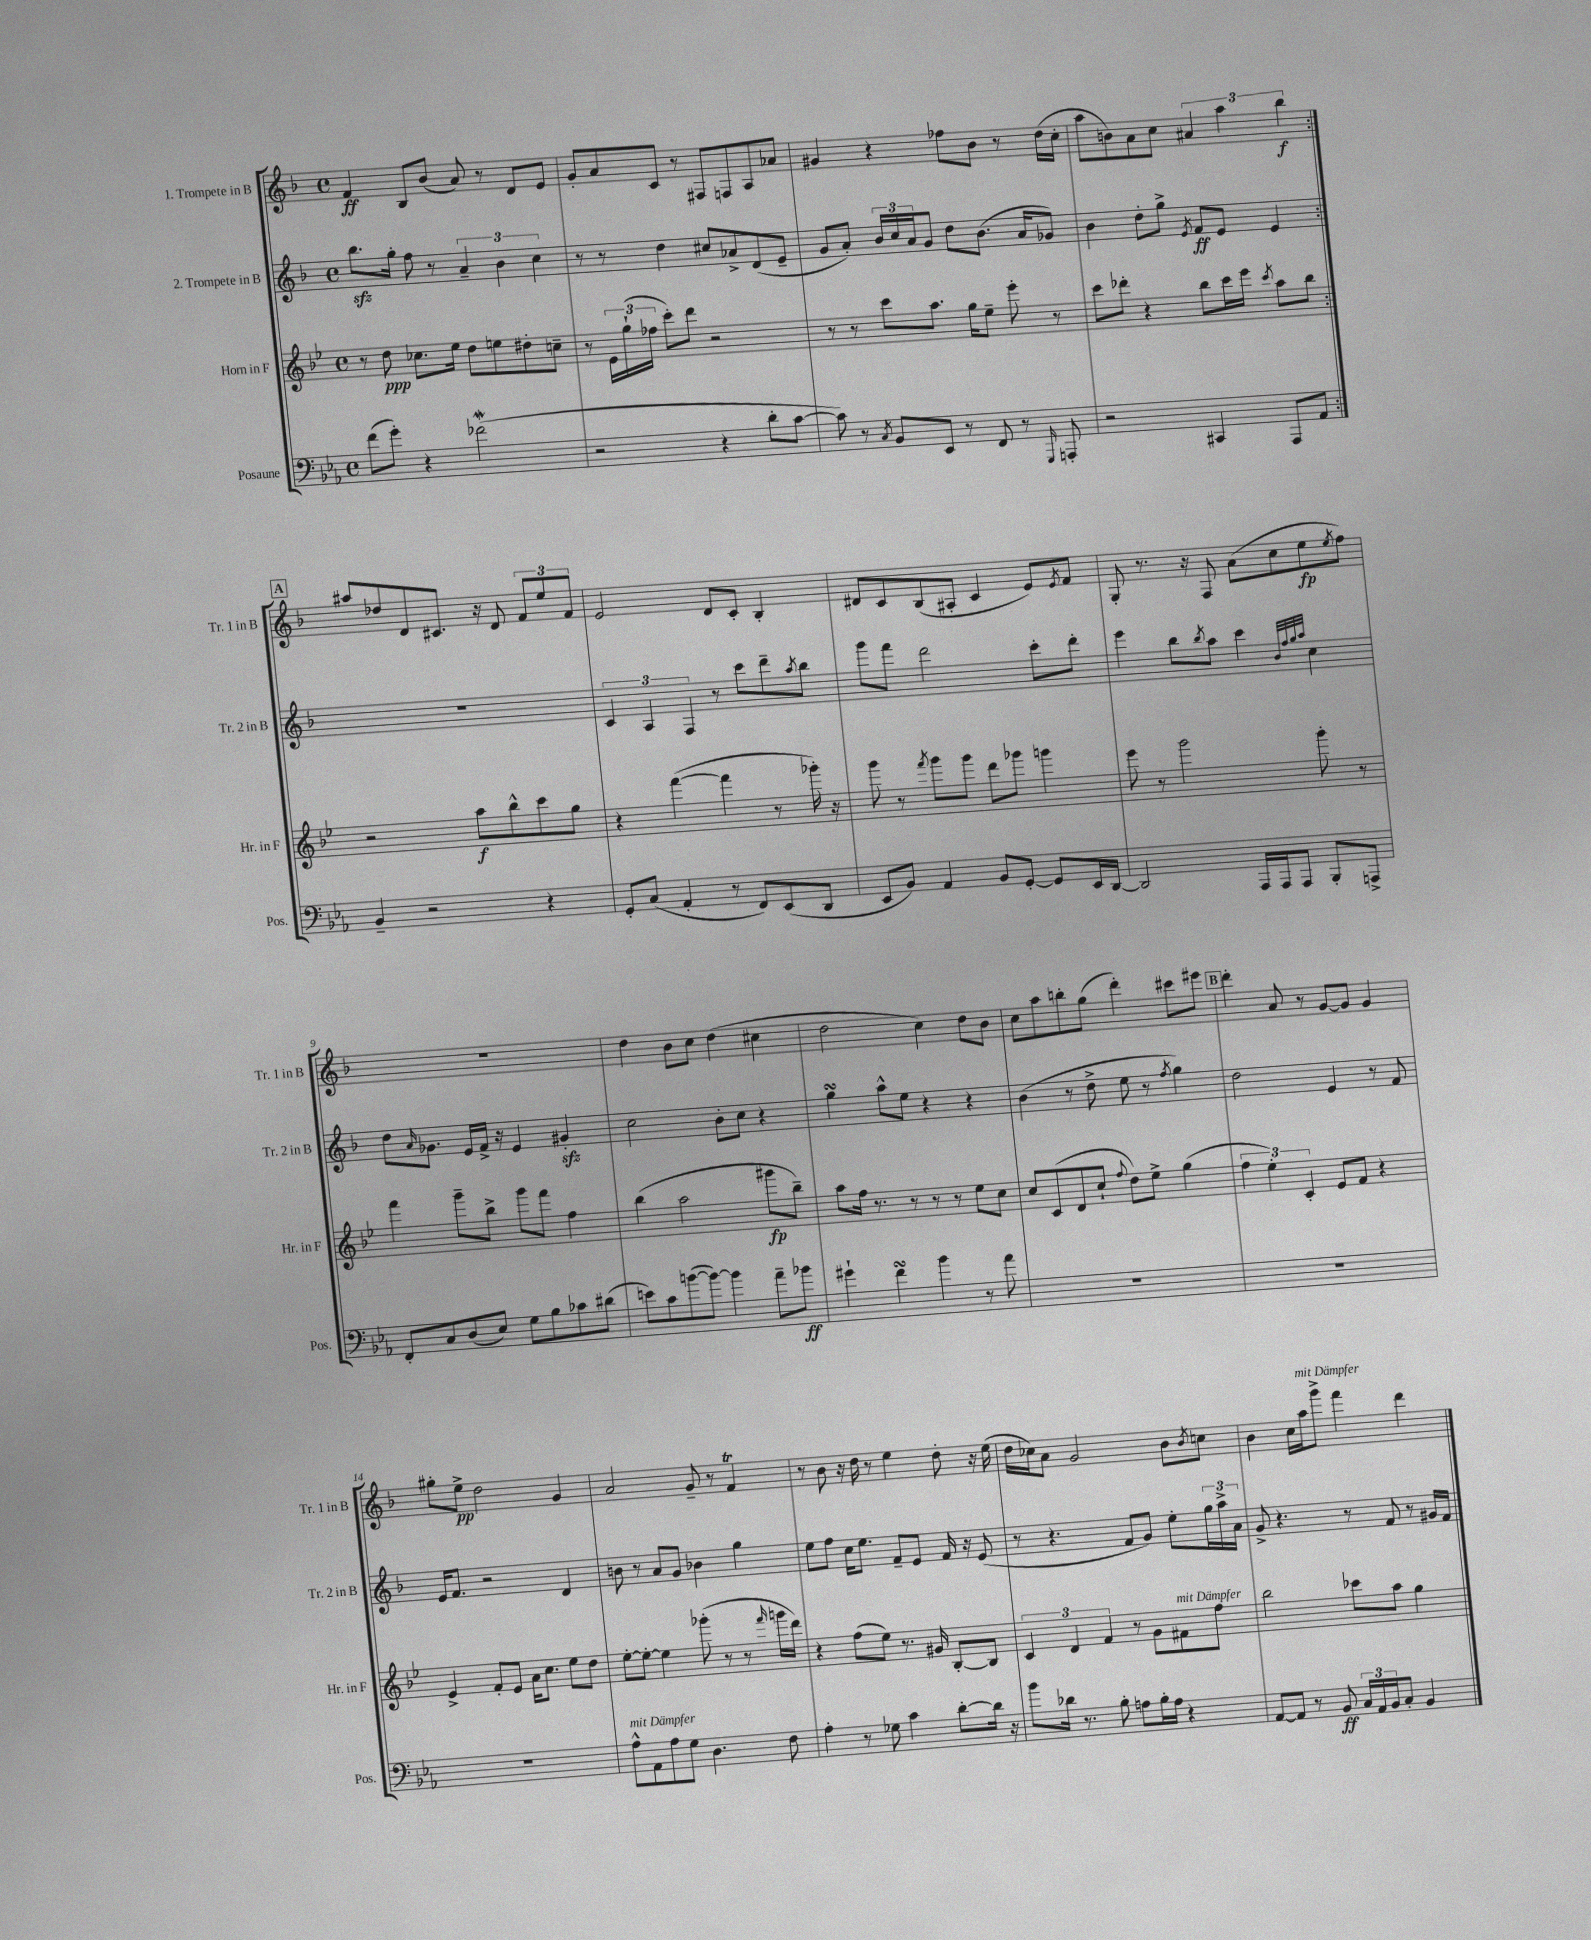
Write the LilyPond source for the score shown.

<<
\new StaffGroup <<
\new Staff = "s0" \with { instrumentName = "1. Trompete in B" shortInstrumentName = "Tr. 1 in B" } {
    \clef treble \key f \major \defaultTimeSignature \time 4/4
    \repeat volta 2 { f'4\ff bes8 bes'8( a'8) r8 d'8 e'8 |
    g'8-. a'8 c'8 r8 fis8 f8 a8 aes'8 |
    gis'4 r4 fes''8 bes'8 r8 d''16( c''16-. |
    a''8 b'8) a'8 c''8 \tuplet 3/2 { ais'4 a''4 bes''4\f } | }
    \mark \markup { \box "A" } ais''8 des''8 d'8 cis'8. r16 d'8 \tuplet 3/2 { f'8 e''8 f'8 } |
    e'2 d'8 c'8-. bes4-. |
    dis'8 c'8 bes8( ais8-. c'4 e'8) \acciaccatura { e'8 } f'8 |
    g8-. r8. r16 f8 a'8( c''8 e''8\fp \acciaccatura { e''8 } f''8) |
    R1 |
    d''4 bes'8 c''8 d''4( cis''4 |
    d''2 c''4) d''8 bes'8 |
    c''8 a''8 b''8-. g''8( d'''4-.) cis'''8 eis'''8 |
    \mark \markup { \box "B" } d'''4-. a'8 r8 g'8~ g'8 g'4 |
    gis''8-. e''8->\pp d''2 g'4 |
    a'2 g'8-- r8 f'4\trill |
    r8 bes'8 r16 d''16 r8 e''4 d''8-. r16 e''16( |
    d''16 ces''16) a'8 g'2 bes'8 \acciaccatura { bes'8 } c''8 |
    bes'4 c''16 a''16^\markup { \italic "mit Dämpfer" } g'''8-> f'''4 d'''4 \bar "|." |
}
\new Staff = "s1" \with { instrumentName = "2. Trompete in B" shortInstrumentName = "Tr. 2 in B" } {
    \clef treble \key f \major \defaultTimeSignature \time 4/4
    \repeat volta 2 { bes''8.\sfz g''16-. f''8 r8 \tuplet 3/2 { a'4-- bes'4 c''4 } |
    r8 r8 d''4 cis''8 aes'8-> d'8( e'8-- |
    g'8 a'8-.) \tuplet 3/2 { bes'16 c''16 a'16 } g'8 d''8 bes'8.( a'16 ges'8) |
    bes'4 d''8-. g''8-> \acciaccatura { e'8 } f'8\ff e'8 e'4 | }
    \mark \markup { \box "A" } R1 |
    \tuplet 3/2 { c'4 a4 f4 } r8 c'''8 d'''8-- \acciaccatura { a''8 } bes''8 |
    g'''8 f'''8 d'''2 c'''8-. d'''8-. |
    e'''4 bes''8 \acciaccatura { bes''8 } a''8 c'''4 \grace { bes'32 f''32 g''32 a''32 } c''4 |
    d''8 \grace { a'16 } ges'8. e'16 f'16-> r16 e'4 gis'4-.\sfz |
    c''2 bes'8-. c''8 r4 |
    g''4\turn a''8-^ e''8 r4 r4 |
    bes'4( r8 d''8-> e''8 r8 \acciaccatura { f''8 } g''4) |
    \mark \markup { \box "B" } d''2 e'4 r8 f'8 |
    e'16 f'8. r2 d'4 |
    b'8 r8 a'8 g'8 bes'4 g''4 |
    e''8 f''8 c''16 e''8. f'8-- e'8 f'16 r16 e'8( |
    r8 r4. f'8 g'8) e''8-. \tuplet 3/2 { g''16 a''16-> a'16 } |
    g'8-> r4. r8 f'8 r8 gis'16 f'16 \bar "|." |
}
\new Staff = "s2" \with { instrumentName = "Horn in F" shortInstrumentName = "Hr. in F" } {
    \clef treble \key bes \major \defaultTimeSignature \time 4/4
    \repeat volta 2 { r8 d''8\ppp ces''8. ees''16 d''8 e''8 dis''8-. c''8-- |
    r8 \tuplet 3/2 { ees'16 g''16-!( fes''16 } c'''8-.) d'''8 r2 |
    r8 r8 c'''8 a''8. g''16 ees''8-- ees'''8-. r8 |
    c'''8 des'''8-. r4 bes''8 c'''16 ees'''16 \acciaccatura { c'''8 } a''8 bes''8 | }
    \mark \markup { \box "A" } r2 a''8\f bes''8-^ c'''8 g''8 |
    r4 f'''4~( f'''4 r8 ges'''16-.) r16 |
    g'''8 r8 \acciaccatura { f'''8 } g'''8 g'''8 d'''8 ges'''8 g'''4 |
    ees'''8 r8 g'''2 g'''8-. r8 |
    f'''4 g'''8-- bes''8-> g'''8 f'''8 f''4 |
    bes''4( a''2 gis'''8\fp bes''8--) |
    a''8 f''16 r8. r8 r8 r8 ees''8 c''8 |
    c''8 c'8( d'8 c''8-! \appoggiatura { f''8 } d''8) ees''8-> g''4( |
    \mark \markup { \box "B" } \tuplet 3/2 { f''4 ees''4-.) c'4-. } ees'8 f'8 r4 |
    ees'4-> f'8-. ees'8 a'16 c''8. ees''8 d''8 |
    ees''8~-. ees''8~-. ees''4 ges'''8-.( r8 r8 \grace { f'''16 } g'''16 d'''16) |
    r4 f''8( ees''8) r8. gis'16 bes8~-. bes8 |
    \tuplet 3/2 { c'4 d'4 f'4 } r8 g'8 fis'8^\markup { \italic "mit Dämpfer" } f''8 |
    bes''2 ces'''8 a''8 g''4 \bar "|." |
}
\new Staff = "s3" \with { instrumentName = "Posaune" shortInstrumentName = "Pos." } {
    \clef bass \key ees \major \defaultTimeSignature \time 4/4
    \repeat volta 2 { f'8( g'8-.) r4 fes'2\mordent( |
    r2 r4 d'8-. c'8~ |
    c'8) r8 \acciaccatura { c8 } bes,8 ees,8 r8 f,8 r8 \grace { g,,16 } a,,8-. |
    r2 cis,4 aes,,8 aes,8 | }
    \mark \markup { \box "A" } bes,4-- r2 r4 |
    g,8-. c8( aes,4-. r8 f,8) ees,8( d,8 |
    ees,8 bes,8) aes,4 bes,8 g,8~-. g,8 ees,16 d,16~ |
    d,2 aes,,16 aes,,16 aes,,8 bes,,8-. a,,8-> |
    f,8-. c8 d8( ees8) g8 bes8 ces'8 dis'8( |
    e'8) c'8 b'8~( b'8~) b'4 aes'8-- bes'8\ff |
    gis'4-! f'4\turn bes'4 r8 aes'8 |
    R1 |
    \mark \markup { \box "B" } R1 |
    R1 |
    aes8-^^\markup { \italic "mit Dämpfer" } aes,8 aes8 g8 d4. f8 |
    aes4-. r8 ges8 c'4 d'8~-. d'16 r16 |
    bes'8 des'16 r8. bes8-. a8 bes16-. a16 r4 |
    aes,8~ aes,8 r8 bes,8\ff \tuplet 3/2 { c16 aes,16 bes,16 } c8-. bes,4 \bar "|." |
}
>>
>>
